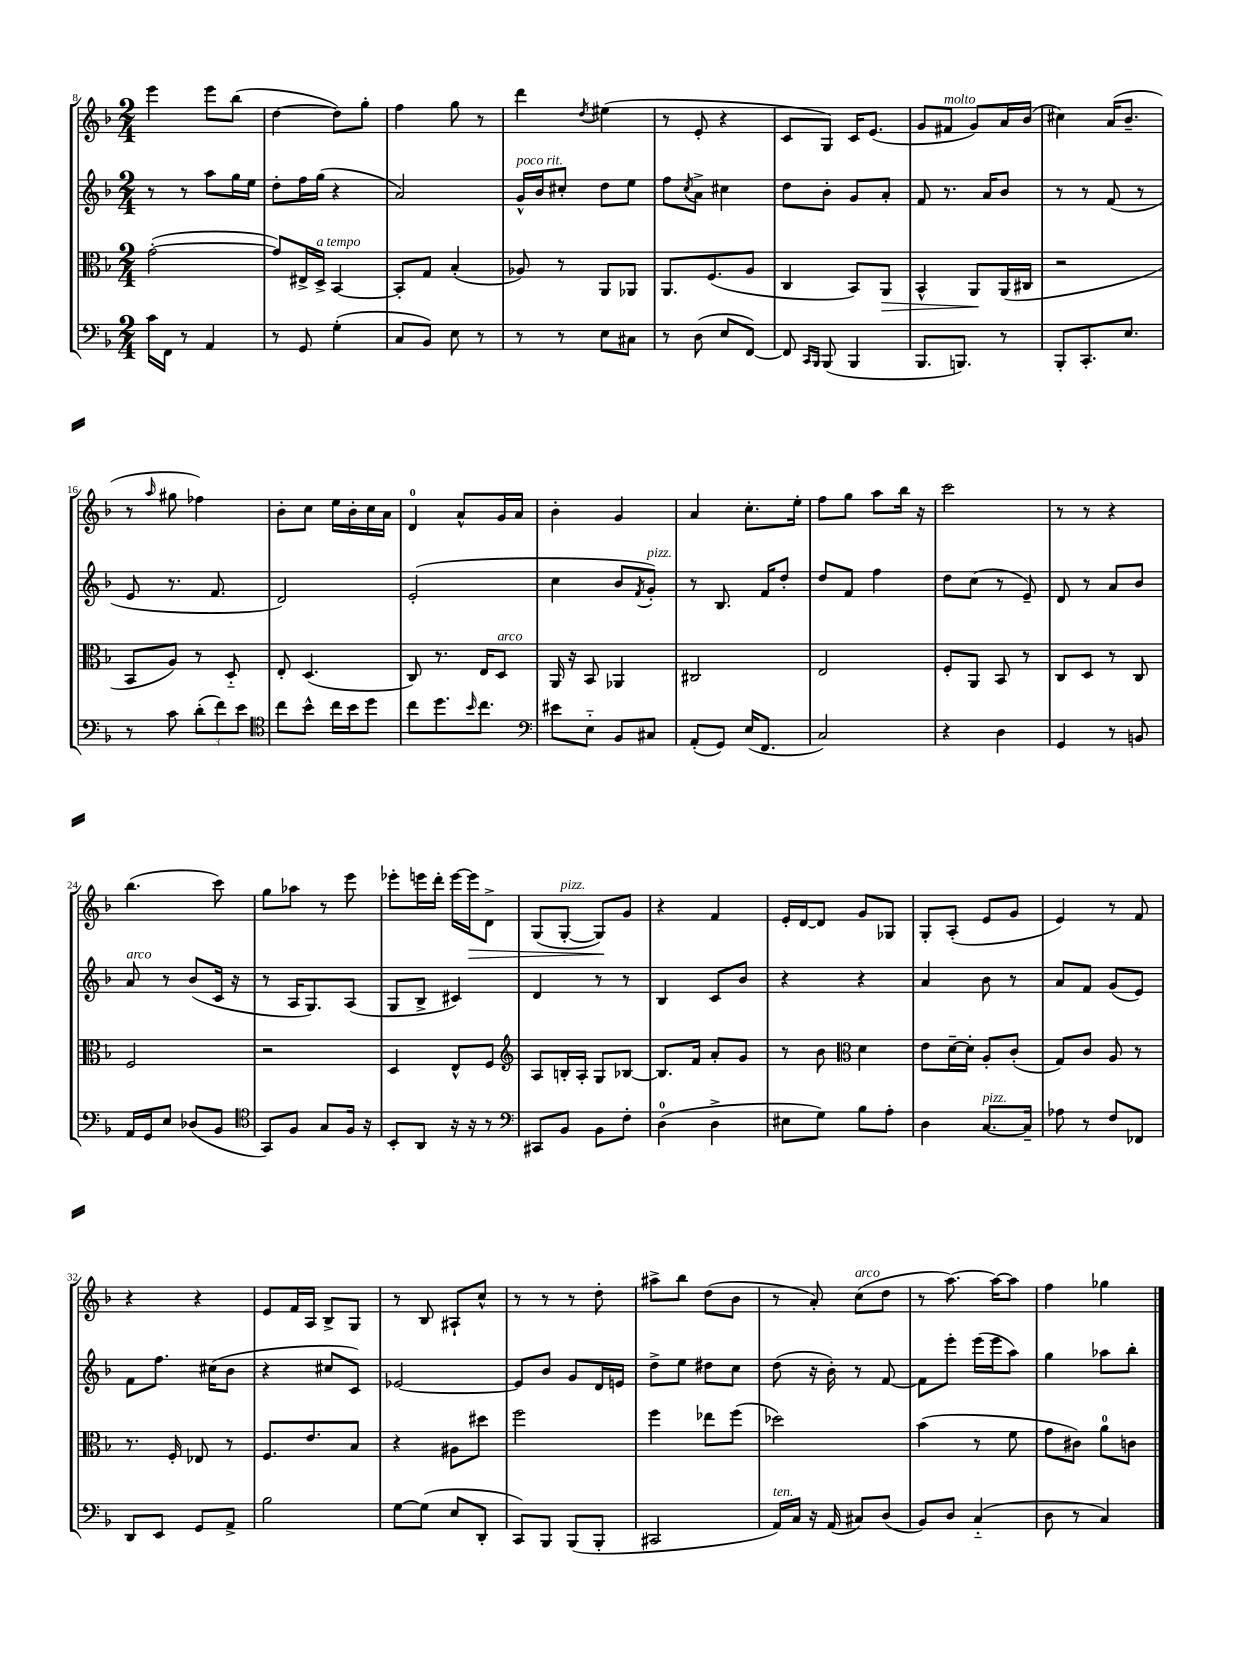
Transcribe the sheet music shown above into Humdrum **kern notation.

**kern	**kern	**dynam	**kern	**kern	**dynam
*part4	*part3	*part3	*part2	*part1	*part1
*staff4	*staff3	*staff3	*staff2	*staff1	*staff1
*clefF4	*clefC3	*	*clefG2	*clefG2	*
*k[b-]	*k[b-]	*	*k[b-]	*k[b-]	*
*M2/4	*M2/4	*	*M2/4	*M2/4	*
=8	=8	=8	=8	=8	=8
16c\LL	([2g'\	.	8r	4eee\	.
16FF\JJ	.	.	.	.	.
8r	.	.	8r	.	.
4AA/	.	.	8aa\L	8eee\L	.
.	.	.	16gg\L	(8bb-\J	.
.	.	.	16ee\JJ	.	.
=9	=9	=9	=9	=9	=9
8r	8g/L])	.	8dd'\L	[4dd\	.
8GG/	16E#X^/L	.	16ff\L	.	.
!	!LO:TX:a:i:t=a tempo	!	!	!	!
.	16D^/JJ	.	(16gg\JJ	.	.
(4G'\	[4BB-/	.	4r	8dd\L])	.
.	.	.	.	8gg'\J	.
=10	=10	=10	=10	=10	=10
8C/L	8BB-'/L]	.	2a/)	4ff\	.
8BB-/J)	8G/J	.	.	.	.
8E\	(4B-'/	.	.	8gg\	.
8r	.	.	.	8r	.
=11	=11	=11	=11	=11	=11
!	!	!	!LO:TX:a:i:t=poco rit.	!	!
8r	8A-X/)	.	16g^^/LL	4ddd\	.
.	.	.	16b-/J	.	.
8r	8r	.	8cc#X'/J	.	.
.	.	.	.	8qdd/	.
8E\L	8AA/L	.	8dd\L	(4ee#X\	.
8C#X\J	8AA-X/J	.	8ee\J	.	.
=12	=12	=12	=12	=12	=12
8r	8.AA/L	.	8ff\L	8r	.
.	.	.	8qcc/	.	.
(8D\	.	.	8a^\J	8e'/	.
.	(8.F/	.	.	.	.
8E/L	.	.	4cc#X\	4r	.
[8FF/J)	8A/J	.	.	.	.
=13	=13	=13	=13	=13	=13
8FF/]	4C/	.	8dd\L	8c/L	.
16qqCC/LL	.	.	.	.	.
16qqBBB-/JJ	.	.	.	.	.
(8BBB-/	.	.	8b-'\J	8G/J)	.
4BBB-/	8BB-/L)	.	8g/L	16c/KL	.
.	.	.	.	(8.e/J	.
!	!	!LO:HP:b	!	!	!
.	8AA/J	>	8a'/J	.	.
=14	=14	=14	=14	=14	=14
8.BBB-/L	4BB-^^/	.	8f/	8g/L	.
!	!	!	!	!LO:TX:a:i:t=molto	!
.	.	.	8.r	8f#X/J	.
8.BBBn/J)	.	.	.	.	.
.	8AA/L	.	.	8g/L)	.
.	.	.	16a/KL	.	.
8r	(16AA/L	]	8b-/J	16a/L	.
.	16C#X/JJ	.	.	(16b-/JJ	.
=15	=15	=15	=15	=15	=15
8BBB-'/L	2r	.	8r	4cc#X\)	.
8.CC'/	.	.	8r	.	.
.	.	.	(8f/	(16a/KL	.
8.E/J	.	.	.	8.b-~/J	.
.	.	.	8r	.	.
!!LO:LB:g=z
=16	=16	=16	=16	=16	=16
8r	8BB-/L	.	8e/	8r	.
.	.	.	.	16qqaa/	.
8c\	8A/J)	.	8.r	8gg#X\	.
(12d'\L	8r	.	.	4ff-X\)	.
.	.	.	8.f/	.	.
12f\)	.	.	.	.	.
.	8D/	.	.	.	.
12e\J	.	.	.	.	.
=17	=17	=17	=17	=17	=17
*clefC4	*	*	*	*	*
8cc\L	8E'/	.	2d/)	8b-'\L	.
8b-^^\J	(4.D/	.	.	8cc\J	.
16cc\LL	.	.	.	16ee\LL	.
16b-\J	.	.	.	16b-'\	.
8dd\J	.	.	.	16cc\	.
.	.	.	.	16a\JJ	.
=18	=18	=18	=18	=18	=18
8cc\L	8C/)	.	(2e'/	4d/	.
8.dd\	8.r	.	.	.	.
.	.	.	.	8a^^/L	.
16qqb-/	.	.	.	.	.
8.cc\J	16E/KL	.	.	.	.
!	!LO:TX:a:i:t=arco	!	!	!	!
.	8D/J	.	.	16g/L	.
.	.	.	.	16a/JJ	.
=19	=19	=19	=19	=19	=19
*clefF4	*	*	*	*	*
8e#X\L	16AA/	.	4cc\	4b-'\	.
.	16r	.	.	.	.
8E\J	8BB-/	.	.	.	.
8BB-/L	4AA-X/	.	8b-/L	4g/	.
.	.	.	8qf/	.	.
!	!	!	!LO:TX:a:i:t=pizz.	!	!
8C#X/J	.	.	8g'/J)	.	.
=20	=20	=20	=20	=20	=20
(8AA'/L	2C#X/	.	8r	4a/	.
8GG/J)	.	.	8.B-/	.	.
(16E/KL	.	.	.	8.cc'\L	.
8.FF/J	.	.	16f/KL	.	.
.	.	.	8dd'/J	.	.
.	.	.	.	16ee'\Jk	.
=21	=21	=21	=21	=21	=21
2C/)	2E/	.	8dd/L	8ff\L	.
.	.	.	8f/J	8gg\J	.
.	.	.	4ff\	8aa\L	.
.	.	.	.	16bb-\Jk	.
.	.	.	.	16r	.
=22	=22	=22	=22	=22	=22
4r	8F'/L	.	8dd\L	2ccc\	.
.	8AA/J	.	(8cc\J	.	.
4D\	8BB-/	.	8r	.	.
.	8r	.	8e~/)	.	.
=23	=23	=23	=23	=23	=23
4GG/	8C/L	.	8d/	8r	.
.	8D/J	.	8r	8r	.
8r	8r	.	8a/L	4r	.
8BBn/	8C/	.	8b-/J	.	.
!!LO:LB:g=z
=24	=24	=24	=24	=24	=24
!	!	!	!LO:TX:a:i:t=arco	!	!
16AA/LL	2F/	.	8a/	(4.bb-\	.
16GG/J	.	.	.	.	.
8E/J	.	.	8r	.	.
(8D-X/L	.	.	(8b-/L	.	.
8BB-/J	.	.	16c/Jk	8ccc\)	.
.	.	.	16r	.	.
=25	=25	=25	=25	=25	=25
*clefC4	*	*	*	*	*
8GG/L)	2r	.	8r	8gg\L	.
8F/J	.	.	16A/KL	8aa-X\J	.
.	.	.	8.G/)	.	.
8G/L	.	.	.	8r	.
16F/Jk	.	.	(8A/J	8eee\	.
16r	.	.	.	.	.
=26	=26	=26	=26	=26	=26
8BB-'/L	4D/	.	8G/L	8eee-X'\L	.
8AA/J	.	.	8B-^/J	16eeen\L	.
.	.	.	.	16ddd'\JJ	.
16r	8E^^/L	.	4c#X/)	[16eee\LL	.
!	!	!	!	!	!LO:HP:b
16r	.	.	.	16eee\J]	>
8r	8F/J	.	.	8d^\J	.
=27	=27	=27	=27	=27	=27
*clefF4	*clefG2	*	*	*	*
8CC#X/L	8A/L	.	4d/	(8G/L	.
!	!	!	!	!LO:TX:a:i:t=pizz.	!
8BB-/J	16Bn'/L	.	.	[8G'/J	.
.	16A'/JJ	.	.	.	.
8BB-\L	8G/L	.	8r	8G/L])	.
8F'\J	[8B-X/J	.	8r	8g/J	]
=28	=28	=28	=28	=28	=28
(4D\	8.B-/L]	.	4B-/	4r	.
.	16f/Jk	.	.	.	.
4D^\	8a'/L	.	8c/L	4f/	.
.	8g/J	.	8b-/J	.	.
=29	=29	=29	=29	=29	=29
8E#X\L	8r	.	4r	16e'/LL	.
.	.	.	.	[16d/J	.
8G\J)	8b-\	.	.	8d/J]	.
*	*clefC3	*	*	*	*
8B-\L	4d\	.	4r	8g/L	.
8A'\J	.	.	.	8G-X/J	.
=30	=30	=30	=30	=30	=30
4D\	8e\L	.	4a/	8G'/L	.
.	[16d~\L	.	.	(8A'/J	.
.	16d'\JJ]	.	.	.	.
!LO:TX:a:i:t=pizz.	!	!	!	!	!
[8.C/L	8A'/L	.	8b-\	8e/L	.
.	(8c'/J	.	8r	8g/J	.
16C~/Jk]	.	.	.	.	.
=31	=31	=31	=31	=31	=31
8A-X\	8G/L)	.	8a/L	4e/)	.
8r	8c/J	.	8f/J	.	.
8F/L	8A/	.	(8g/L	8r	.
8FF-X/J	8r	.	8e/J)	8f/	.
!!LO:LB:g=z
=32	=32	=32	=32	=32	=32
8DD/L	8.r	.	8f\L	4r	.
8EE/J	.	.	8.ff\J	.	.
.	16F'/	.	.	.	.
8GG/L	8E-X/	.	.	4r	.
.	.	.	(16cc#X\KL	.	.
8AA^/J	8r	.	8b-\J	.	.
=33	=33	=33	=33	=33	=33
2B-\	8.F/L	.	4r	8e/L	.
.	.	.	.	16f/L	.
.	8.e/	.	.	16A/JJ	.
.	.	.	8cc#X/L	8B-^/L	.
.	8B-/J	.	8c/J)	8G/J	.
=34	=34	=34	=34	=34	=34
[8G\L	4r	.	[2e-X/	8r	.
(8G\J]	.	.	.	8B-/	.
8E/L	8A#X\L	.	.	8A#X`/L	.
8DD'/J	8dd#X\J	.	.	8cc^^/J	.
=35	=35	=35	=35	=35	=35
8CC/L)	2ff\	.	8e-/L]	8r	.
8BBB-/J	.	.	8b-/J	8r	.
(8BBB-/L	.	.	8g/L	8r	.
8BBB-'/J	.	.	16d/L	8dd'\	.
.	.	.	16en/JJ	.	.
=36	=36	=36	=36	=36	=36
2CC#X/	4ff\	.	8dd^\L	8aa#X^\L	.
.	.	.	8ee\J	8bb-\J	.
.	8ee-X\L	.	8dd#X\L	(8dd\L	.
.	(8ff\J	.	8cc\J	8b-\J	.
=37	=37	=37	=37	=37	=37
!LO:TX:a:i:t=ten.	!	!	!	!	!
16AA/LL)	2dd-X\)	.	(8dd\	8r	.
16C/JJ	.	.	.	.	.
16r	.	.	16r	8a'/)	.
(16AA/	.	.	16b-'\)	.	.
!	!	!	!	!LO:TX:a:i:t=arco	!
8C#X/L)	.	.	8r	(8cc\L	.
(8D/J	.	.	[8f/	8dd\J	.
=38	=38	=38	=38	=38	=38
8BB-/L)	(4b-\	.	8f\L]	8r	.
8D/J	.	.	8eee'\J	[8.aa\)	.
(4C/	8r	.	(16eee\LL	.	.
.	.	.	16eee\J	16aa\KL_	.
.	8f\	.	8aa\J)	8aa\J]	.
=39	=39	=39	=39	=39	=39
8D\	8g\L	.	4gg\	4ff\	.
8r	8c#X\J)	.	.	.	.
4C/)	8a\L	.	8aa-X\L	4gg-X\	.
.	8cn\J	.	8bb-'\J	.	.
==	==	==	==	==	==
*-	*-	*-	*-	*-	*-
